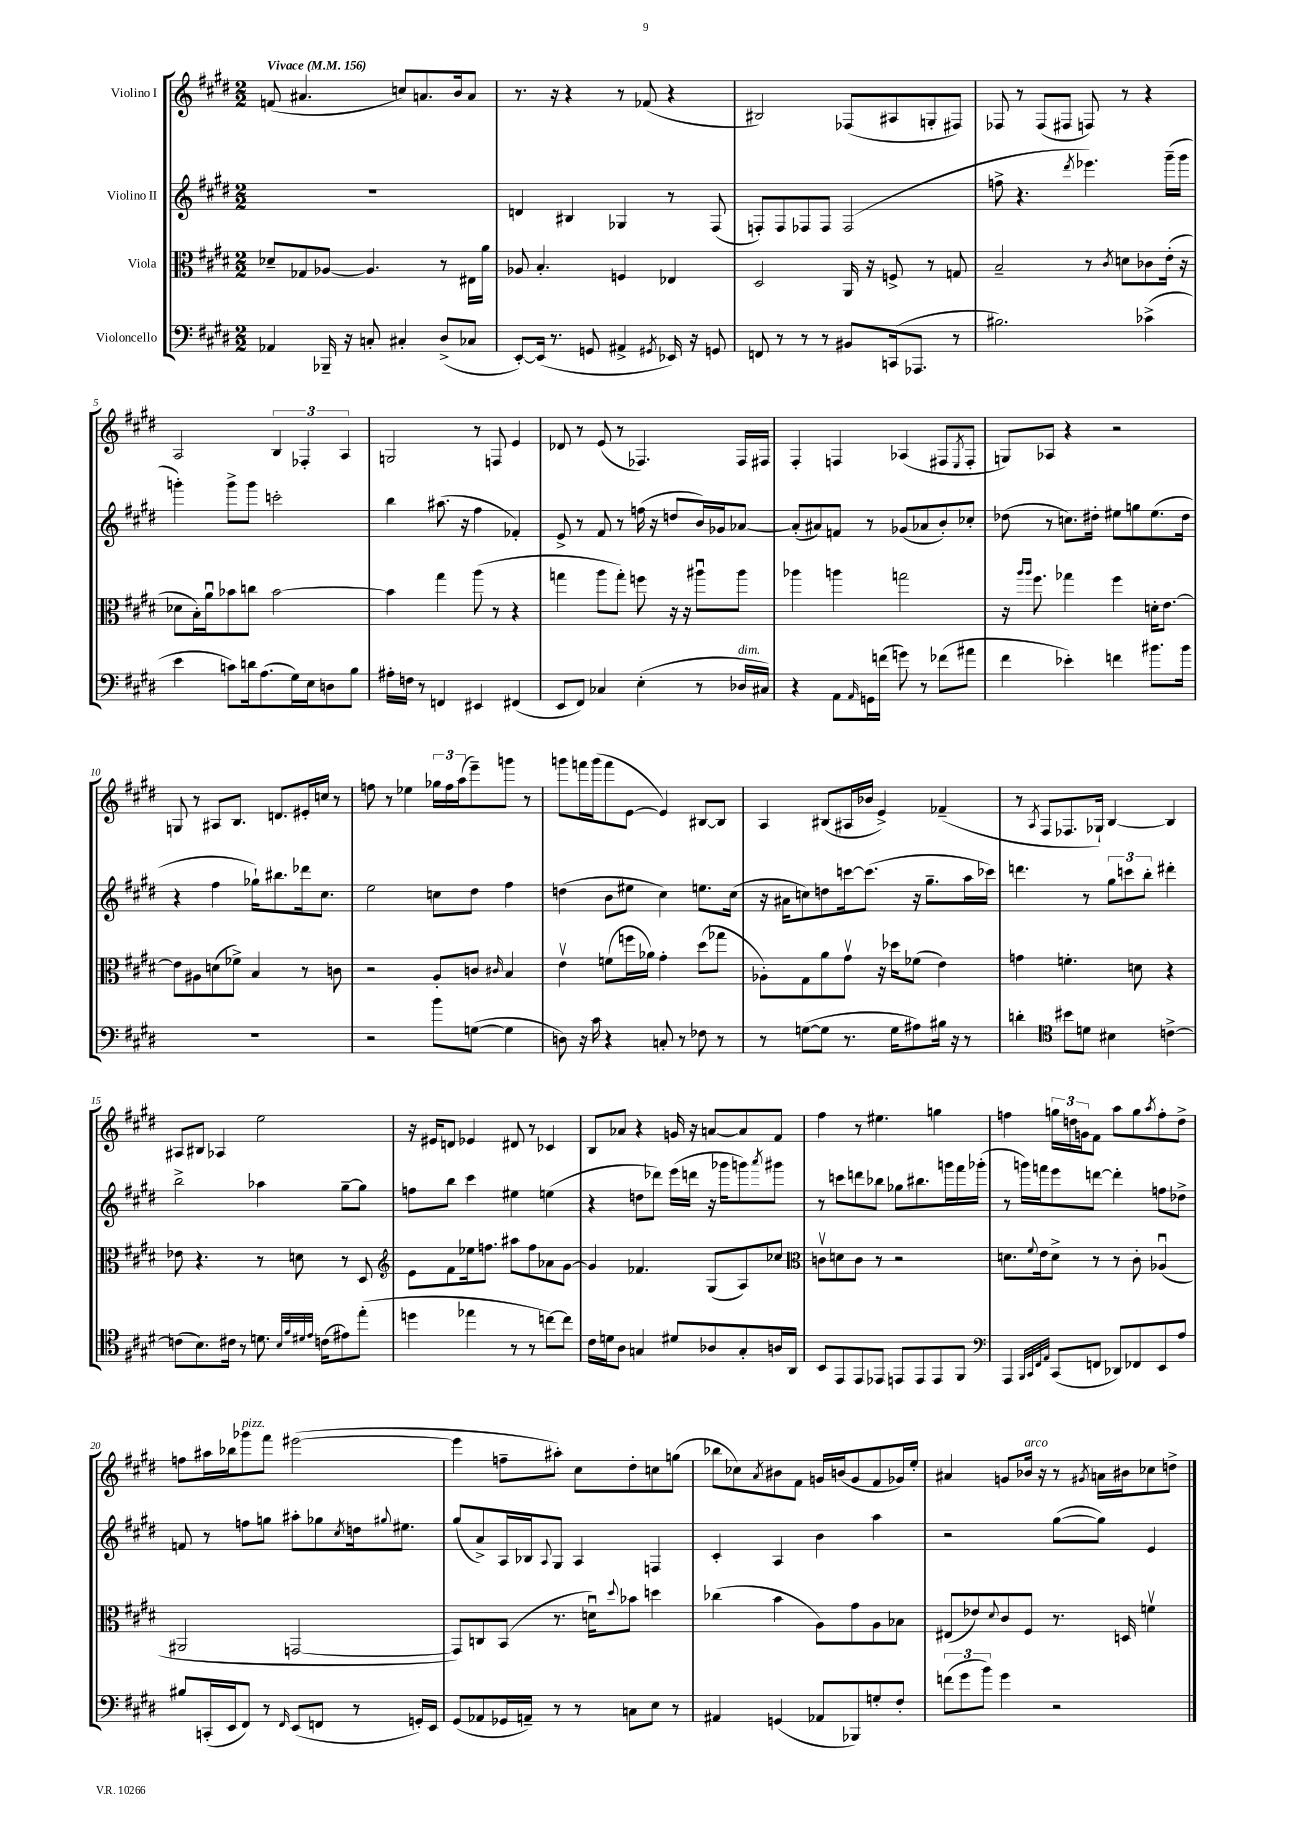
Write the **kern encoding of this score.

**kern	**kern	**kern	**kern
*part4	*part3	*part2	*part1
*staff4	*staff3	*staff2	*staff1
*I"Violoncello	*I"Viola	*I"Violino II	*I"Violino I
*clefF4	*clefC3	*clefG2	*clefG2
*k[f#c#g#d#]	*k[f#c#g#d#]	*k[f#c#g#d#]	*k[f#c#g#d#]
*M2/2	*M2/2	*M2/2	*M2/2
*MM156	*MM156	*MM156	*MM156
=1	=1	=1	=1
!	!	!	!LO:TX:a:B:t=Vivace
4AA-X/	8d-X~/L	1r	(8fn/
.	8G-X/	.	4.a#X/
16BBB-X~/	[8A-X/J	.	.
16r	.	.	.
8Cn'/	4.A-/]	.	.
4C#X'/	.	.	8ccn/L)
.	.	.	8.an/
(8D#^/L	8r	.	.
.	.	.	16b/k
8C-X/J	16E#X\LL	.	8a/J
.	16a\JJ	.	.
=2	=2	=2	=2
[8EE'/L)	8A-X/	4dn/	8.r
(16EE/Jk]	4.B'/	.	.
8.r	.	.	16r
.	.	4B#X/	4r
8GGn/	.	.	.
4AA#X^/	4Fn/	4G-X/	8r
.	.	.	(8f-X/
8qGG#X/	.	.	.
16EE-X/)	4E-X/	8r	4r
16r	.	.	.
8GGn/	.	(8F#/	.
=3	=3	=3	=3
8FFn/	2D#/	8Fn'/L)	2B#X/)
8r	.	8F/	.
8r	.	8F-X/	.
8r	.	8F-/J	.
8BB#X/L	16AA/	(2F-/	(8F-X/L
.	16r	.	.
(16CCn/k	8Fn^/	.	8A#X/
8.AAA-X/J	.	.	.
.	8r	.	8Gn'/
8r	8Gn/	.	8F#X/J)
=4	=4	=4	=4
2.B#X\)	2B~/	8ffn^\	8F-X/
.	.	4.r	8r
.	.	.	(8F-/L
.	.	.	8F#X/J
.	.	8qddd#/	.
.	8r	4.eee-X\)	8Fn/)
.	8qc#/	.	.
.	8dn\L	.	8r
(4c-X^\	8c-X\	.	4r
.	(16e'\Jk	(16ggg#~\LL	.
.	16r	16ggg#\JJ	.
!!LO:LB:g=z
=5	=5	=5	=5
4e\	8d-X\L	4gggn'\)	2A/
.	16B'\L)	.	.
.	16au\J	.	.
8cn\L)	8b-X\	8ggg^\L	.
16dn\k	8ccn\J	8ggg\J	.
(8.A\	.	.	.
.	[2b-\	2cccn'\	6B/
16G#\L)	.	.	.
.	.	.	6F-X'/
16E\J	.	.	.
8Dn\	.	.	.
.	.	.	6A/
8B\J	.	.	.
=6	=6	=6	=6
16A#X'\LL	4b-\]	4bb\	2Gn/
16Fn\JJ	.	.	.
8r	.	.	.
4FFn/	4gg#\	(8.aa#X\	.
.	.	16r	.
4EE#X/	(8aa\	4ff#\	8r
.	8r	.	8Fn/
(4FF#X/	4r	4f-X'/)	4e/
=7	=7	=7	=7
8EE/L	4ggn\	8e^/	8d-X/
8FF#/J)	.	8r	8r
4C-X/	8aa\L	8f#/	(8e/
.	8gg'\J)	8r	8r
(4E'\	8ffn\	(16ffn\	4.F-X/)
.	.	16r	.
.	16r	8ddn/L	.
.	16r	.	.
8r	8aa#Xu\L	16b/L)	.
.	.	16g-X/J	.
!LO:TX:a:i:t=dim.	!	!	!
16D-X/LL	8aa#\J	[8a-X/J	16F-/LL
16C#X/JJ)	.	.	16F#X/JJ
=8	=8	=8	=8
4r	4aa-X\	(8a-'/L]	4F#'/
.	.	8a#X/)	.
8AA\L	4aan\	8fn/J	4Fn/
16qqAA/	.	.	.
16GGn\L	.	8r	.
(16fn\JJ	.	.	.
8gn\)	2ggn\	(8g-X/L	(4A-X/
8r	.	8a-X/	.
(8f-X\L	.	8b'/)	8F#X/L
.	.	.	8qE/
8a#X\J	.	8cc-X'/J	8F#'/J
=9	=9	=9	=9
4f#\	16r	(8dd-X\	8Gn/L)
.	16qqaa/LL	.	.
.	16qqaa/JJ	.	.
.	8.ff#\	.	.
.	.	8r	8A-X/J
4e-X'\)	4gg-X\	8.ccn\L)	4r
.	.	16dd#X'\Jk	.
4fn\	4ff#\	8ee#X\L	2r
.	.	8ggn\	.
8.b#X\L	16dn'\KL	(8.ee#\	.
.	[8.e\J	.	.
16b#\Jk	.	16dd#\Jk	.
!!LO:LB:g=z
=10	=10	=10	=10
1r	8e\L]	4r	8Gn/
.	8A#X\	.	8r
.	(8dn\	4ff#\	8A#X/L
.	8f-X^\J)	.	8.B/J
.	4B/	16gg-X`\KL)	.
.	.	8.bb#X\	8.dn/L
.	8r	16ddd-X\k	16e#X'/L
.	.	8.cc#\J	16ccn/JJ
.	8cn\	.	8r
=11	=11	=11	=11
2r	2r	2ee\	8ffn\
.	.	.	8r
.	.	.	4ee-X\
8b\L	8A'/L	8ccn\L	24gg-X\LL
.	.	.	24ff\
.	.	.	(24aa\J
([8Gn\J	8cn/J	8dd#\J	8eee~\)
.	16qqc#X/	.	.
4G\]	4B/	4ff#\	8gggn\J
.	.	.	8r
=12	=12	=12	=12
8Dn\)	4ev\	(4ddn\	8gggn\L
16r	.	.	16fffn\L
16c#\	.	.	(16ggg\J
4r	(8fn\L	8b\L	8fff\
.	16ffn\L	8ee#X\J	[8e\J
.	16a-X\JJ)	.	.
8Cn'/	4g#'\	4cc#\)	4e/])
8r	.	.	.
8F-X\	(8dd#\L	8.een\L	[8B#X/L
8r	8gg-X\J	.	8B#/J]
.	.	(16cc#\Jk	.
=13	=13	=13	=13
8r	8A-X'\L)	16r	4A/
.	.	16a#X\KL	.
([8Gn\L	8G#\	8ccn\)	.
8G\J]	8a\	8ddn\	(8B#X/L
8.r	8g#v\J	[16cccn\k	16A#X/L
.	.	(8.ccc\J]	16b-X/JJ
.	16r	.	4e^/)
16G\KL	16dd-X\KL	.	.
8A#X\)	(8f-X\J	16r	.
.	.	8.gg#~\L	.
16B#X\Jk	4e\)	.	(4f-X~/
16r	.	.	.
8r	.	16aa\L	.
.	.	16ccc-X\JJ)	.
=14	=14	=14	=14
4dn'\	4gn\	4.dddn\	8r
.	.	.	8qA/
.	.	.	8F#/L
*clefC4	*	*	*
8b#X\L	4.fn'\	.	8.F-X/
8dn\J	.	8r	.
.	.	.	16G-X`/Jk)
4B#X\	.	12gg#\L	[4B/
.	.	12cccn\	.
.	8dn\	.	.
.	.	12bb'\J	.
[4cn^\	4r	4ddd#X'\	4B/]
!!LO:LB:g=z
=15	=15	=15	=15
(8cn\L]	8e-X\	2bb^\	8A#X/L
8.B\)	4.r	.	8B#X/J
.	.	.	4A-X/
16c#X\Jk	.	.	.
8r	.	.	.
8.dn\	8r	4aa-X\	2ee\
.	8dn\	.	.
32qqB/LLL	.	.	.
32qqf#/	.	.	.
32qqd#X/	.	.	.
32qqe/JJJ	.	.	.
(16cn\KL	.	.	.
8e#X\)	8r	[8gg#~\L	.
(8ee'\J	8D#/	8gg#\J]	.
=16	=16	=16	=16
*	*clefG2	*	*
4ddn\	8e\L	8ffn\L	16r
.	.	.	16e#X/KL
.	8f#\	8bb\J	8dn/J
4ee-X\	16ee-X\k	4ccc#\	4e-X/
.	8.ffn\J	.	.
8r	8aa#X\L	4ee#X\	8d#X/
8r	8ff\	.	8r
[8ccn\L)	8a-X\	(4een\	4c-X/
8cc\J]	[8g#\J	.	.
=17	=17	=17	=17
16c#\LL	4g#/]	4r	8B/L
16dn\J	.	.	.
8A\J	.	.	8a-X/J
4Gn/	4.f-X/	8ddn\L	4r
.	.	8ddd-X\J)	.
8d#X/L	.	(16eee\LL	16gn/
.	.	16dddn\JJ	16r
8A-X/	(8G#/L	16r	[8an/L
.	.	16ggg-X\KL	.
8G'/	8A/)	8gggn\)	8a/]
.	.	8qaaa/	.
16An/L	8cc-X/J	8ggg#X\J	8f#/J
16AA/JJ	.	.	.
=18	=18	=18	=18
*	*clefC3	*	*
8BB/L	8cnv\L	8r	4ff#\
8EE/	8dn\	8cccn\L	.
8EE/	8c\J	8dddn\	8r
8EE-X/J	8r	8bb-X\J	4.ee#X\
8EEn/L	2r	8gg-X\L	.
8EE/	.	8.bb#X\	.
8EE/	.	.	4ggn\
.	.	16gggn\L	.
8FF#/J	.	16fff#\	.
.	.	(16ggg-X'\JJ	.
=19	=19	=19	=19
*clefF4	*	*	*
4AAA/	8.dn\L	8r	4ffn\
.	.	16gggn\LL)	.
.	8qqf#/	.	.
.	16e\k	16fffn\J	.
32qqBBB/LLL	.	.	.
32qqCC#/	.	.	.
32qqFF#/	.	.	.
32qqAA/JJJ	.	.	.
(8CC#/L	8d^\J	8eee\	24ggn\LL
.	.	.	24ddn\
.	.	.	24gn\J
8FFn/J	8r	[8dddn\J	8f#\J
8DD-X/L)	8r	4ddd'\]	8aa\L
8FF-X/	8c#'\	.	8gg\
.	.	.	8qaa/
8EE/	(4A-Xu/	8ffn\L	8ff'\
8A/J	.	8dd-X^\J	8dd^\J
!!LO:LB:g=z
=20	=20	=20	=20
8B#X/L	2AA#X/	8fn/	8ffn\L
(16CCn'/L	.	8r	16aa#X\L
16EE/J	.	.	16bb-X\J
!	!	!	!LO:TX:a:i:t=pizz.
8FF#/J)	.	8ffn\L	8ggg-X\
8r	.	8ggn\J	8fff#\J
16qqFF#/	.	.	.
(8EE/L	[2GGn/	8aa#X'\L	([2eee#X\
8FFn/J	.	8gg-X\	.
.	.	8qcc#/	.
8r	.	16ddn\k	.
.	.	8qqgg#X/	.
.	.	8.ee#X\J	.
16GGn'/LL)	.	.	.
16EE/JJ	.	.	.
=21	=21	=21	=21
(8GG#/L	8GG/L])	(8gg#/L	4eee#\]
8AA-X/	8Cn/	8a^/)	.
16GG-X/L	(8BB/J	16A/L	8ffn~\L
16AAn~/JJ)	.	16B-X/J	.
.	.	8qqA/	.
8r	8.r	8G#/J	8aa#X'\J)
8r	.	4A/	8cc#\L
.	16dnu\KL)	.	.
.	8qqdd#/	.	.
8Cn\L	8b-X\J	.	8dd#'\
8E\J	4ddn\	4Fn/	8ccn\
8r	.	.	(8ggn\J
=22	=22	=22	=22
4AA#X/	(4cc-X\	4c#'/	8bb-X\L
.	.	.	8cc-X\)
.	.	.	8qa/
(4GGn/	4b\	4A/	8b#X\
.	.	.	8f#\J
8AA-X/L	8A\L)	4b\	16gn/LL
.	.	.	(16bn/J
8BBB-X/)	8g#\	.	8g/
8Gn'/	8A\	4aa\	8f#/
8F#'/J	8B-X\J	.	16g-X/L)
.	.	.	16ee'/JJ
=23	=23	=23	=23
(12fn\L	(8E#X/L	2r	4a#X/
12g#\	.	.	.
.	8e-X/)	.	.
12b\J)	.	.	.
.	8qqd#/	.	.
4g#\	8c#/	.	8gn/L
!	!	!	!LO:TX:a:i:t=arco
.	8F#/J	.	16b-X/Jk
.	.	.	16r
2r	8.r	([8gg#\L	8r
.	.	.	8qg#X/
.	.	8gg#\J])	16an\LL
.	16Dn/	.	16b#X\J
.	4fnv\	4e/	8cc-X\
.	.	.	8ddn^\J
==	==	==	==
*-	*-	*-	*-
